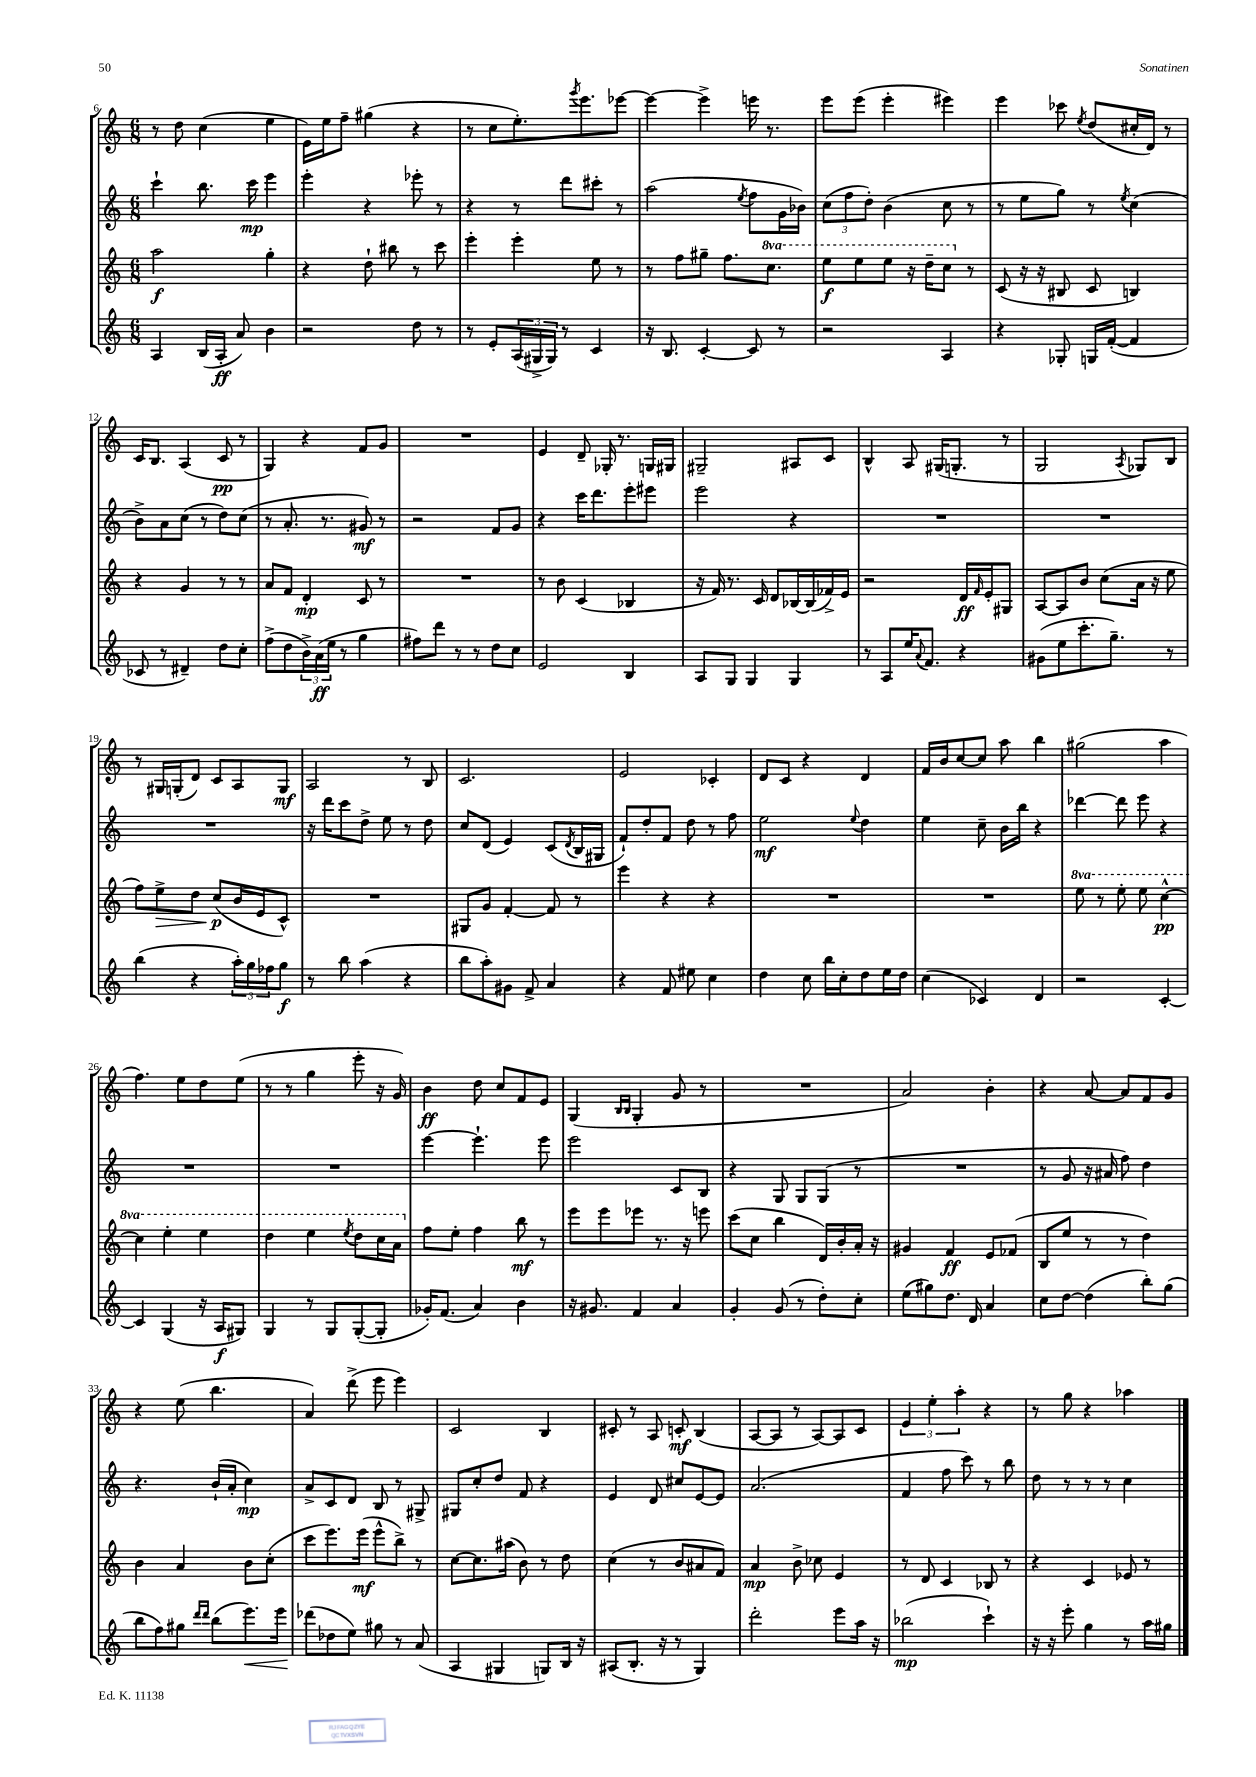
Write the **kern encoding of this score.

**kern	**dynam	**kern	**dynam	**kern	**dynam	**kern	**dynam
*part4	*part4	*part3	*part3	*part2	*part2	*part1	*part1
*staff4	*staff4	*staff3	*staff3	*staff2	*staff2	*staff1	*staff1
*clefG2	*	*clefG2	*	*clefG2	*	*clefG2	*
*k[]	*	*k[]	*	*k[]	*	*k[]	*
*M6/8	*	*M6/8	*	*M6/8	*	*M6/8	*
=6	=6	=6	=6	=6	=6	=6	=6
4A/	.	2aa\	f	4ccc`\	.	8r	.
.	.	.	.	.	.	8dd\	.
(16B/LL	.	.	.	8.bb\	.	(4cc\	.
16A'/JJ	ff	.	.	.	.	.	.
8a/)	.	.	.	.	.	.	.
.	.	.	.	16ccc\	mp	.	.
4b\	.	4gg'\	.	4eee\	.	4ee\	.
=7	=7	=7	=7	=7	=7	=7	=7
2r	.	4r	.	4eee'\	.	16e\LL)	.
.	.	.	.	.	.	16ee\J	.
.	.	.	.	.	.	8ff~\J	.
.	.	8dd`\	.	4r	.	(4gg#X\	.
.	.	8bb#X\	.	.	.	.	.
8dd\	.	8r	.	8eee-X'\	.	4r	.
8r	.	8ccc\	.	8r	.	.	.
=8	=8	=8	=8	=8	=8	=8	=8
8r	.	4eee'\	.	4r	.	8r	.
8e'/L	.	.	.	.	.	8cc\L	.
(24A/L	.	4eee'\	.	8r	.	8.ee'\)	.
24G#X^/	.	.	.	.	.	.	.
24G#/JJ)	.	.	.	.	.	.	.
8r	.	.	.	8ddd\L	.	.	.
.	.	.	.	.	.	8qggg/	.
.	.	.	.	.	.	8.eee\	.
4c/	.	8ee\	.	8ccc#X'\J	.	.	.
.	.	8r	.	8r	.	[8eee-X\J	.
=9	=9	=9	=9	=9	=9	=9	=9
16r	.	8r	.	(2aa\	.	4eee-\_	.
8.B/	.	.	.	.	.	.	.
.	.	8ff\L	.	.	.	.	.
[4c'/	.	8gg#X~\J	.	.	.	4eee-^\]	.
.	.	8.ff\L	.	.	.	.	.
.	.	.	.	8qee/	.	.	.
8c/]	.	.	.	8ff\L	.	16eeen\	.
*	*	*8va	*	*	*	*	*
.	.	8.ccc\J	.	.	.	8.r	.
8r	.	.	.	16g\L	.	.	.
.	.	.	.	16b-X\JJ)	.	.	.
=10	=10	=10	=10	=10	=10	=10	=10
2r	.	8eee\L	f	(12cc\L	.	8eee\L	.
.	.	.	.	12ff\	.	.	.
.	.	8eee\	.	.	.	(8eee\J	.
.	.	.	.	12dd'\J)	.	.	.
.	.	8eee\J	.	(4b\	.	4eee'\	.
.	.	16r	.	.	.	.	.
.	.	16ddd~\KL	.	.	.	.	.
4A/	.	8ccc\J	.	8cc\	.	4eee#X\)	.
*	*	*X8va	*	*	*	*	*
.	.	8r	.	8r	.	.	.
=11	=11	=11	=11	=11	=11	=11	=11
4r	.	(8c/	.	8r	.	4eee\	.
.	.	16r	.	8ee\L	.	.	.
.	.	16r	.	.	.	.	.
8G-X'/	.	8B#X/	.	8gg\J)	.	8ccc-X\	.
.	.	.	.	.	.	8qee/	.
16Gn/LL	.	8c/	.	8r	.	(8dd/L	.
([16f'/JJ	.	.	.	.	.	.	.
.	.	.	.	8qee/	.	.	.
4f/]	.	4Bn/)	.	(4cc\	.	16cc#X'/L	.
.	.	.	.	.	.	16d/JJ)	.
.	.	.	.	.	.	8r	.
!!LO:LB:g=z
=12	=12	=12	=12	=12	=12	=12	=12
8c-X/	.	4r	.	8b^\L)	.	16c/KL	.
.	.	.	.	.	.	8.B/J	.
8r	.	.	.	8a\	.	.	.
4d#X~/)	.	4g/	.	(8cc\J	.	(4A/	.
.	.	.	.	8r	.	.	.
8dd\L	.	8r	.	8dd\L)	.	8c/	pp
8cc'\J	.	8r	.	(8cc\J	.	8r	.
=13	=13	=13	=13	=13	=13	=13	=13
(8ff^\L	.	8a/L	.	8r	.	4G/)	.
8dd\	.	8f/J	.	8.a'/	.	.	.
24b^\L)	.	4d'/	mp	.	.	4r	.
(24a\	ff	.	.	.	.	.	.
.	.	.	.	8.r	.	.	.
24ee\JJ	.	.	.	.	.	.	.
8r	.	.	.	.	.	.	.
4gg\	.	8c/	.	8g#X/)	mf	8f/L	.
.	.	8r	.	8r	.	8g/J	.
=14	=14	=14	=14	=14	=14	=14	=14
8ff#X\L)	.	2.r	.	2r	.	2.r	.
8ddd\J	.	.	.	.	.	.	.
8r	.	.	.	.	.	.	.
8r	.	.	.	.	.	.	.
8dd\L	.	.	.	8f/L	.	.	.
8cc\J	.	.	.	8g/J	.	.	.
=15	=15	=15	=15	=15	=15	=15	=15
2e/	.	8r	.	4r	.	4e/	.
.	.	8b\	.	.	.	.	.
.	.	(4c/	.	16ccc\KL	.	8d~/	.
.	.	.	.	8.ddd\	.	.	.
.	.	.	.	.	.	16G-X'/	.
.	.	.	.	.	.	8.r	.
4B/	.	4B-X/	.	8eee'\	.	.	.
.	.	.	.	8eee#X\J	.	16Gn/LL	.
.	.	.	.	.	.	16G#X/JJ	.
=16	=16	=16	=16	=16	=16	=16	=16
8A/L	.	16r	.	2eee\	.	2G#X~/	.
.	.	16f/)	.	.	.	.	.
8G/J	.	8.r	.	.	.	.	.
4G/	.	.	.	.	.	.	.
.	.	16c/	.	.	.	.	.
.	.	8d/L	.	.	.	.	.
4G/	.	[16B-X/L	.	4r	.	8A#X/L	.
.	.	(16B-/]	.	.	.	.	.
.	.	16f-X^/)	.	.	.	8c/J	.
.	.	16e/JJ	.	.	.	.	.
=17	=17	=17	=17	=17	=17	=17	=17
8r	.	2r	.	2.r	.	4B^^/	.
8A/L	.	.	.	.	.	.	.
16ee/K	.	.	.	.	.	8A/	.
8qqa/	.	.	.	.	.	.	.
8.f/J	.	.	.	.	.	.	.
.	.	.	.	.	.	(16G#X/KL	.
.	.	.	.	.	.	8.Gn'/J	.
4r	.	16d/LL	ff	.	.	.	.
.	.	16qqf/	.	.	.	.	.
.	.	16e'/J	.	.	.	.	.
.	.	8G#X/J	.	.	.	8r	.
=18	=18	=18	=18	=18	=18	=18	=18
(8g#X\L	.	[8A/L	.	2.r	.	2G/	.
8ee\	.	8A/]	.	.	.	.	.
8.ccc'\	.	8b/J	.	.	.	.	.
.	.	(8cc\L	.	.	.	.	.
8.gg~\J)	.	.	.	.	.	.	.
.	.	.	.	.	.	8qA/	.
.	.	16a\Jk	.	.	.	8G-X/L)	.
.	.	16r	.	.	.	.	.
8r	.	8ee\	.	.	.	8B/J	.
!!LO:LB:g=z
=19	=19	=19	=19	=19	=19	=19	=19
(4bb\	.	8ff\L)	.	2.r	.	8r	.
!	!	!	!LO:HP:b	!	!	!	!
.	.	8ee^\	>	.	.	16G#X/LL	.
.	.	.	.	.	.	(16Gn'/J	.
4r	.	8dd\J	.	.	.	8d/J)	.
.	.	(8cc/L	p	.	.	8c/L	.
24aa'\LL)	.	16b/L	]	.	.	8A/	.
24gg\	.	.	.	.	.	.	.
.	.	16e/J	.	.	.	.	.
24ff-X\J	.	.	.	.	.	.	.
8gg\J	f	8c^^/J)	.	.	.	8G/J	mf
=20	=20	=20	=20	=20	=20	=20	=20
8r	.	2.r	.	16r	.	2A/	.
.	.	.	.	16ddd\KL	.	.	.
8bb\	.	.	.	8ccc\	.	.	.
(4aa\	.	.	.	8dd^\J	.	.	.
.	.	.	.	8ee\	.	.	.
4r	.	.	.	8r	.	8r	.
.	.	.	.	8dd\	.	8B/	.
=21	=21	=21	=21	=21	=21	=21	=21
8bb\L	.	8G#X/L	.	8cc/L	.	2.c/	.
8aa'\)	.	8g/J	.	(8d/J	.	.	.
8g#X\J	.	[4f'/	.	4e/)	.	.	.
8f^/	.	.	.	.	.	.	.
4a/	.	8f/]	.	(8c/L	.	.	.
.	.	.	.	8qd/	.	.	.
.	.	8r	.	16B/L	.	.	.
.	.	.	.	16G#X/JJ	.	.	.
=22	=22	=22	=22	=22	=22	=22	=22
4r	.	4eee\	.	8f`/L)	.	2e/	.
.	.	.	.	8dd'/	.	.	.
8f/	.	4r	.	8f/J	.	.	.
8ee#X\	.	.	.	8dd\	.	.	.
4cc\	.	4r	.	8r	.	4c-X'/	.
.	.	.	.	8ff\	.	.	.
=23	=23	=23	=23	=23	=23	=23	=23
4dd\	.	2.r	.	2ee\	mf	8d/L	.
.	.	.	.	.	.	8c/J	.
8cc\	.	.	.	.	.	4r	.
16bb\LL	.	.	.	.	.	.	.
16cc'\J	.	.	.	.	.	.	.
.	.	.	.	8qqee/	.	.	.
8dd\	.	.	.	4dd\	.	4d/	.
16ee\L	.	.	.	.	.	.	.
16dd\JJ	.	.	.	.	.	.	.
=24	=24	=24	=24	=24	=24	=24	=24
(4cc\	.	2.r	.	4ee\	.	16f/LL	.
.	.	.	.	.	.	16b/J	.
.	.	.	.	.	.	[8cc/	.
4c-X/)	.	.	.	8cc~\	.	8cc/J]	.
.	.	.	.	16b\LL	.	8aa\	.
.	.	.	.	16bb\JJ	.	.	.
4d/	.	.	.	4r	.	4bb\	.
=25	=25	=25	=25	=25	=25	=25	=25
*	*	*8va	*	*	*	*	*
2r	.	8eee\	.	[4ddd-X\	.	(2gg#X\	.
.	.	8r	.	.	.	.	.
.	.	8eee'\	.	8ddd-\]	.	.	.
.	.	8eee\	.	8eee\	.	.	.
[4c'/	.	[4ccc^^\	pp	4r	.	4aa\	.
!!LO:LB:g=z
=26	=26	=26	=26	=26	=26	=26	=26
4c/]	.	4ccc\]	.	2.r	.	4.ff\)	.
(4G/	.	4eee'\	.	.	.	.	.
.	.	.	.	.	.	8ee\L	.
16r	.	4eee\	.	.	.	8dd\	.
16A/KL	f	.	.	.	.	.	.
8G#X/J)	.	.	.	.	.	(8ee\J	.
=27	=27	=27	=27	=27	=27	=27	=27
4G/	.	4ddd\	.	2.r	.	8r	.
.	.	.	.	.	.	8r	.
8r	.	4eee\	.	.	.	4gg\	.
8G/L	.	.	.	.	.	.	.
.	.	8qeee/	.	.	.	.	.
([8G'/	.	8ddd\L	.	.	.	8eee'\	.
8G'/J]	.	16ccc\L	.	.	.	16r	.
.	.	16aa\JJ	.	.	.	16g/)	.
=28	=28	=28	=28	=28	=28	=28	=28
*	*	*X8va	*	*	*	*	*
16g-X'/KL)	.	8ff\L	.	[4eee\	.	4b\	ff
(8.f/J	.	.	.	.	.	.	.
.	.	8ee'\J	.	.	.	.	.
4a/)	.	4ff\	.	4.eee`\]	.	8dd\	.
.	.	.	.	.	.	8cc/L	.
4b\	.	8bb\	mf	.	.	8f/	.
.	.	8r	.	8eee\	.	8e/J	.
=29	=29	=29	=29	=29	=29	=29	=29
16r	.	8eee\L	.	2eee\	.	(4G/	.
8.g#X/	.	.	.	.	.	.	.
.	.	8eee\	.	.	.	.	.
.	.	.	.	.	.	16qqB/LL	.
.	.	.	.	.	.	16qqB/JJ	.
4f/	.	8eee-X\J	.	.	.	4G'/	.
.	.	8.r	.	.	.	.	.
4a/	.	.	.	8c/L	.	8g/	.
.	.	16r	.	.	.	.	.
.	.	8eeen\	.	8B/J	.	8r	.
=30	=30	=30	=30	=30	=30	=30	=30
4g'/	.	(8ccc\L	.	4r	.	2.r	.
.	.	8cc\J	.	.	.	.	.
(8g/	.	4bb\	.	8G/	.	.	.
8r	.	.	.	8G/L	.	.	.
8dd'\L)	.	16d/LL)	.	(8G/J	.	.	.
.	.	16b'/	.	.	.	.	.
8cc'\J	.	16a'/JJ	.	8r	.	.	.
.	.	16r	.	.	.	.	.
=31	=31	=31	=31	=31	=31	=31	=31
(8ee\L	.	4g#X/	.	2.r	.	2a/)	.
8gg#X\)	.	.	.	.	.	.	.
8.dd\J	.	4f/	ff	.	.	.	.
16d/	.	.	.	.	.	.	.
4a/	.	8e/L	.	.	.	4b'\	.
.	.	(8f-X/J	.	.	.	.	.
=32	=32	=32	=32	=32	=32	=32	=32
8cc\L	.	8B/L	.	8r	.	4r	.
[8dd\J	.	8ee/J	.	8g/	.	.	.
(4dd\]	.	8r	.	16r	.	[8a/	.
.	.	.	.	16a#X/	.	.	.
.	.	8r	.	8ff\)	.	8a/L]	.
8bb'\L)	.	4dd\)	.	4dd\	.	8f/	.
(8gg\J	.	.	.	.	.	8g/J	.
!!LO:LB:g=z
=33	=33	=33	=33	=33	=33	=33	=33
8bb\L	.	4b\	.	4.r	.	4r	.
8ff\)	.	.	.	.	.	.	.
8gg#X\J	.	4a/	.	.	.	(8ee\	.
16qqddd/LL	.	.	.	.	.	.	.
16qqddd/JJ	.	.	.	.	.	.	.
(8bb\L	.	.	.	(16b`/LL	.	4.bb\	.
.	.	.	.	16a'/JJ	.	.	.
!	!LO:HP:b	!	!	!	!	!	!
8.eee\)	<	8b\L	.	4cc\)	mp	.	.
.	.	(8cc'\J	.	.	.	.	.
16eee\Jk	.	.	.	.	.	.	.
=34	=34	=34	=34	=34	=34	=34	=34
(8ddd-X\L	.	8ccc\L	.	8a^/L	.	4a/)	.
8dd-X\	[	8.eee\)	.	8c/	.	.	.
8ee\J)	.	.	.	8d/J	.	(8ddd^\	.
.	.	(16eee\Jk	mf	.	.	.	.
8gg#X\	.	8eee^^\L	.	8B/	.	8eee\	.
8r	.	8bb^\J)	.	8r	.	4eee\)	.
(8a/	.	8r	.	8G#X^/	.	.	.
=35	=35	=35	=35	=35	=35	=35	=35
4A/	.	[8cc\L	.	8G#X/L	.	2c/	.
.	.	8.cc\]	.	8cc'/	.	.	.
4G#X/	.	.	.	8dd/J	.	.	.
.	.	(16aa#X\Jk	.	.	.	.	.
.	.	8b\)	.	8f/	.	.	.
8Gn/L)	.	8r	.	4r	.	4B/	.
16B/Jk	.	8dd\	.	.	.	.	.
16r	.	.	.	.	.	.	.
=36	=36	=36	=36	=36	=36	=36	=36
(8A#X/L	.	(4cc\	.	4e/	.	8c#X'/	.
8.B'/J	.	.	.	.	.	8r	.
.	.	8r	.	8d/	.	8A/	.
16r	.	.	.	.	.	.	.
8r	.	8b/L	.	8cc#X/L	.	8cn'/	mf
4G/)	.	8a#X/	.	[8e/	.	(4B/	.
.	.	8f/J)	.	8e/J]	.	.	.
=37	=37	=37	=37	=37	=37	=37	=37
2ddd'\	.	4a/	mp	(2.a/	.	[8A/L	.
.	.	.	.	.	.	8A/J]	.
.	.	8b^\	.	.	.	8r	.
.	.	8cc-X\	.	.	.	[8A/L)	.
8eee\L	.	4e/	.	.	.	8A/]	.
16aa\Jk	.	.	.	.	.	8c/J	.
16r	.	.	.	.	.	.	.
=38	=38	=38	=38	=38	=38	=38	=38
(2bb-X\	mp	8r	.	4f/	.	6e/	.
.	.	8d/	.	.	.	.	.
.	.	.	.	.	.	6ee'\	.
.	.	4c/	.	8ff\	.	.	.
.	.	.	.	.	.	6aa'\	.
.	.	.	.	8ccc\)	.	.	.
4ccc`\)	.	8B-X/	.	8r	.	4r	.
.	.	8r	.	8bb\	.	.	.
=39	=39	=39	=39	=39	=39	=39	=39
16r	.	4r	.	8dd\	.	8r	.
16r	.	.	.	.	.	.	.
8eee'\	.	.	.	8r	.	8gg\	.
4gg\	.	4c/	.	8r	.	4r	.
.	.	.	.	8r	.	.	.
8r	.	8e-X/	.	4cc\	.	4aa-X\	.
16aa\LL	.	8r	.	.	.	.	.
16gg#X\JJ	.	.	.	.	.	.	.
==	==	==	==	==	==	==	==
*-	*-	*-	*-	*-	*-	*-	*-
